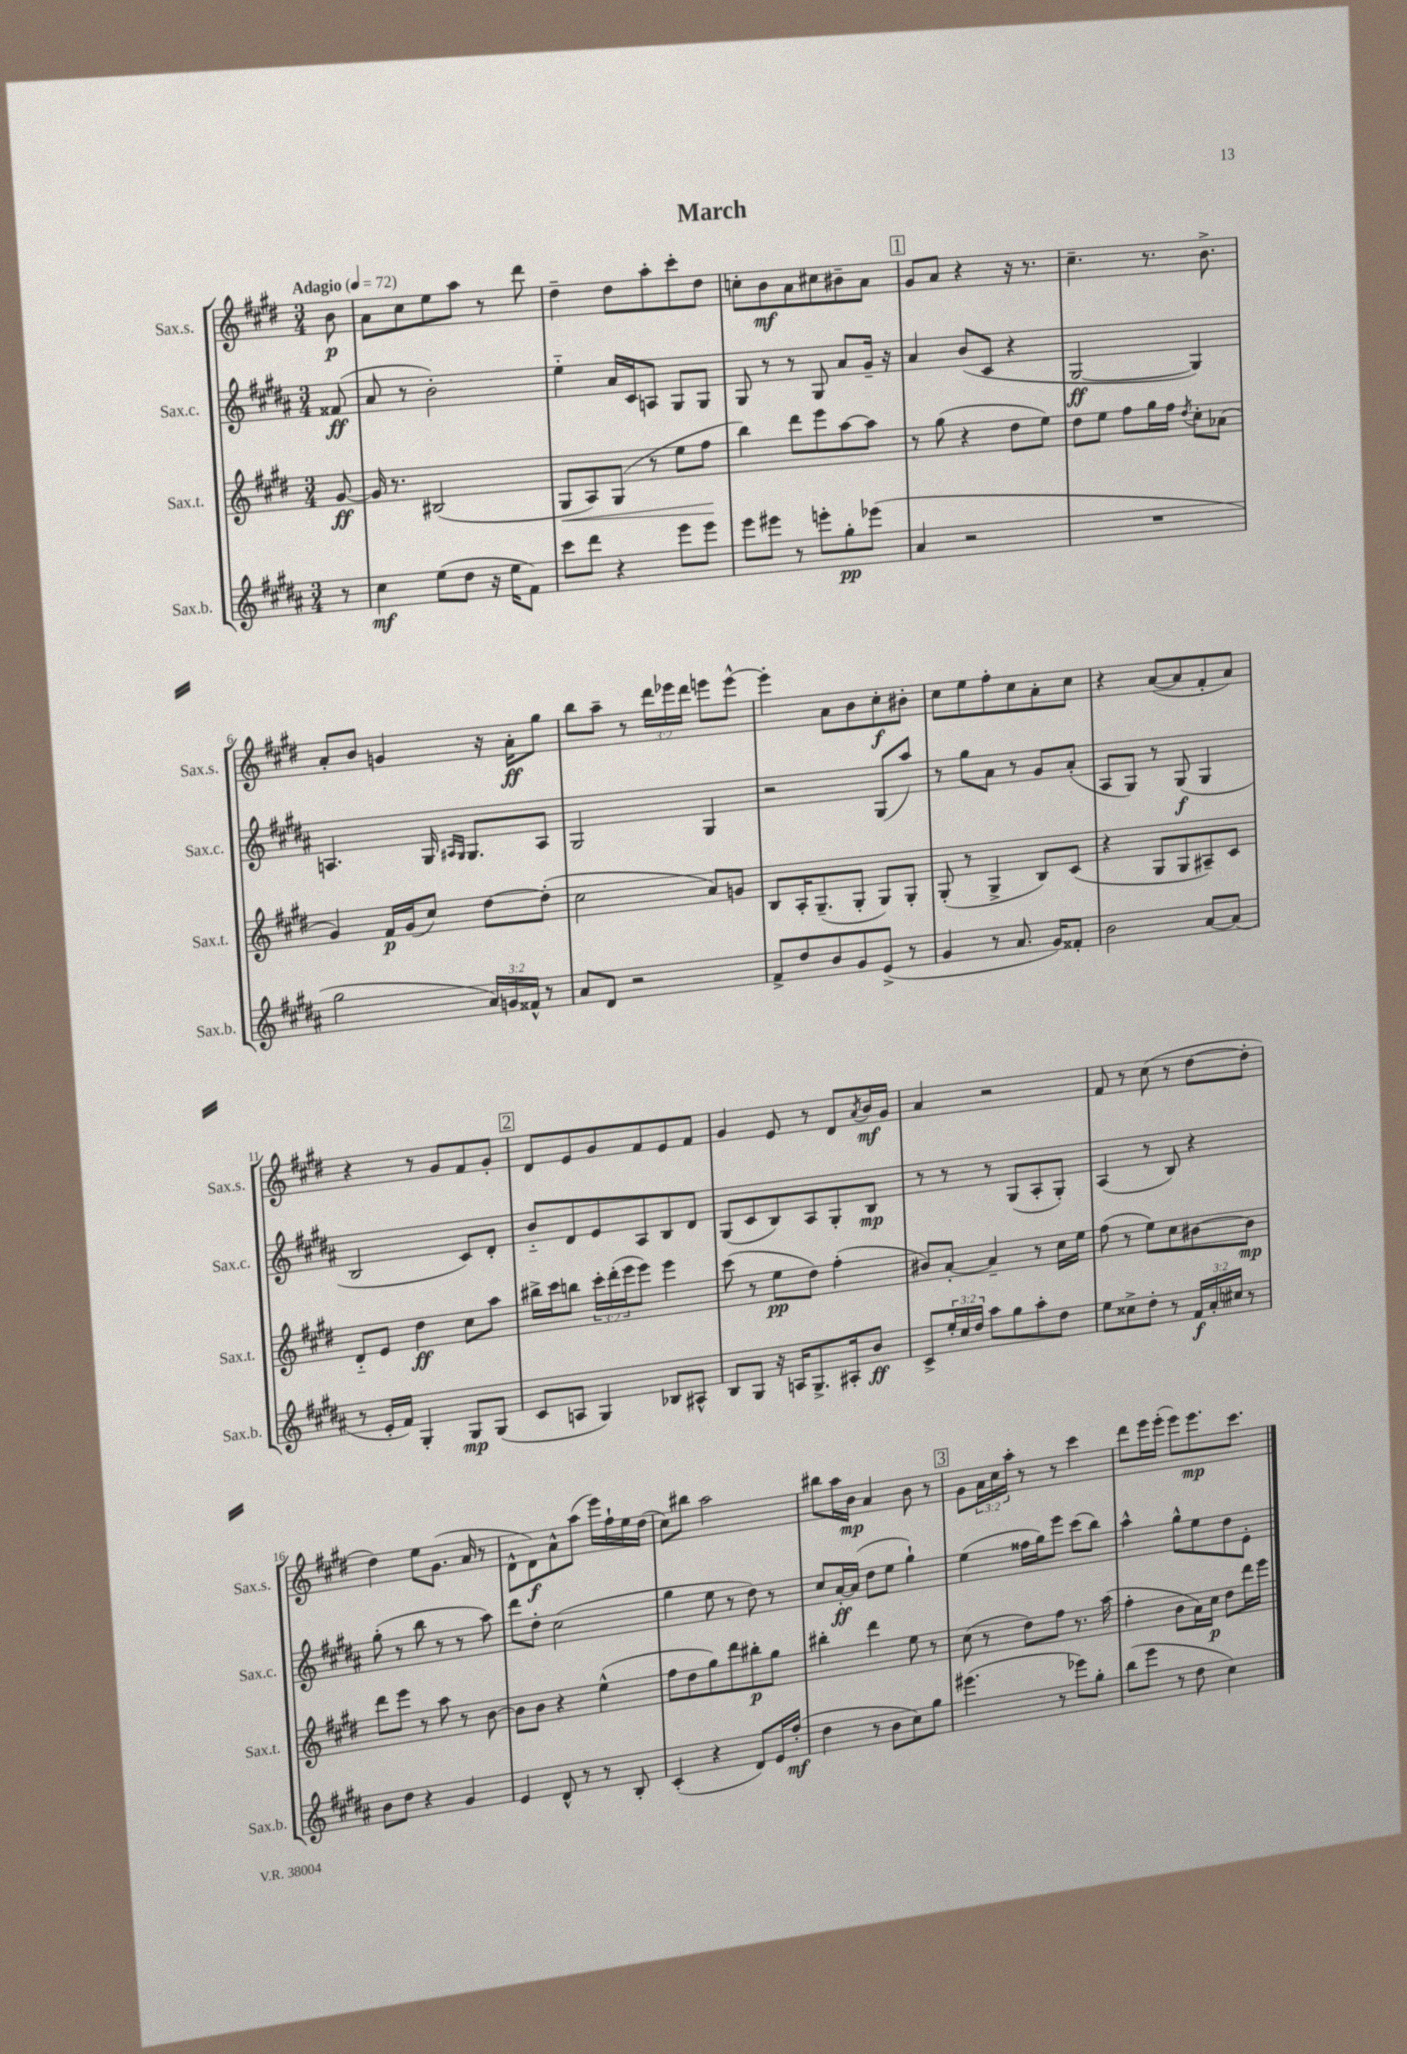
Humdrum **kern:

**kern	**kern	**kern	**kern
*staff4	*staff3	*staff2	*staff1
*clefG2	*clefG2	*clefG2	*clefG2
*k[f#c#g#d#a#]	*k[f#c#g#d#]	*k[f#c#g#d#a#]	*k[f#c#g#d#]
*M3/4	*M3/4	*M3/4	*M3/4
*MM72	*MM72	*MM72	*MM72
8r	[8g#	(8f##	8b
=	=	=	=
4cc#	16g#]	8a#	8a
.	8.r	.	.
.	.	8r	8cc#
(8ee	(2B#	2b')	8ee
8dd#	.	.	8aa
16r	.	.	8r
16ee	.	.	.
8f#)	.	.	8ddd#
=	=	=	=
8ccc#	8G#	4ee'~	4dd#~
8ddd#	8A)	.	.
4r	(8G#	16a#	8dd#
.	.	16c#	.
.	8r	8A	8aa'
8eee	8ee	8G#	8ccc#'
8eee	8ff#	8G#	8dd#
=	=	=	=
8eee	4bb)	8G#	8cc'
8eee#	.	8r	8b
8r	8ddd#	8r	8a
8eee'	8eee	8G#	8cc#
8gg#'	[8aa	8a#	8b#~
(8eee-	8aa]	16g#~	8a
.	.	16r	.
=	=	=	=
4a#	8r	4a#	8g#
.	(8gg#	.	8a
2r	4r	(8b	4r
.	.	8c#	.
.	8dd#	4r	16r
.	.	.	8.r
.	8ee)	.	.
=	=	=	=
2.r	8dd#	[2G#	4.cc#~
.	8ee	.	.
.	8ff#	.	.
.	16gg#	.	8.r
.	16ff#	.	.
.	8qdd#	.	.
.	8cc#'	4G#])	.
.	.	.	8.b^
.	(8a-	.	.
=	=	=	=
2gg#	4g#)	4.A	8a'
.	.	.	8b
.	16f#	.	4g
.	(16g#	.	.
.	8cc#)	16G#	.
.	.	16qqA#	.
.	.	16qqG#	.
.	.	8.G#	.
24a#)	[8dd#	.	16r
24g	.	.	.
.	.	.	16a'
24f##^^	.	.	.
8r	(8dd#']	8A#	8gg#
=	=	=	=
8a#	2cc#	2G#	8bb
8d#	.	.	8aa~
2r	.	.	8r
.	.	.	24ddd#
.	.	.	24eee-
.	.	.	24ddd#
.	8a)	4G#	8eee
.	8g	.	[8eee^^
=	=	=	=
8f#^	8B	2r	4eee']
8dd#	16A'	.	.
.	(8.G#~	.	.
8b	.	.	8a
8g#	8G#'	.	8b
(8e^	8G#)	(8G#	8cc#'
8r	8G#'	8aa#)	8b#'
=	=	=	=
4g#	(8G#'	8r	8cc#
.	8r	8gg#	8ee
8r	4G#^	8a#	8ff#'
8.a#	.	8r	8cc#
.	8B)	8g#	8a'
16g#)	.	.	.
8f##'	(8c#	(8a#'	8cc#
=	=	=	=
2b	4r	8A#	4r
.	.	8G#)	.
.	8G#	8r	([8a
.	8G#	(8G#	8a]
[8a#	8A#~)	4G#	8f#'
(8a#]	8c#	.	8a)
=	=	=	=
8r	8d#'~	2B	4r
16e'	8e	.	.
16f#)	.	.	.
4G#'	4dd#	.	8r
.	.	.	8g#
8G#	8cc#	8c#)	8f#
(8G#	8aa	8d#'	8g#'
=	=	=	=
8c#	16bb#^	8b'~	8d#
.	16ccc#	.	.
8A	8bb	8d#	8e
4G#)	24ccc#'	8e	8g#
.	(24ddd#'	.	.
.	24eee	.	.
.	8eee)	8A#	8f#
8B-	4eee	8B	8e
8A#^^	.	8d#	8f#
=	=	=	=
8B	(8ccc#	(8G#	4g#
8G#	8r	8c#	.
16r	8ee	8B)	8e
16A	.	.	.
8.G#^	8dd#)	8A#	8r
.	(4ff#'	8G#'	8d#
16A#'	.	.	.
.	.	.	8qa
8b	.	8B	16b
.	.	.	16g#
=	=	=	=
8c#^	8b#)	8r	4a
24ee'	[8a'	8r	.
24cc#	.	.	.
24dd#	.	.	.
8aa#	4a~]	8r	2r
8gg#	.	(8G#	.
8aa#'	8r	8A#'	.
8dd#	16cc#	8G#')	.
.	16ee	.	.
=	=	=	=
8ee	(8ff#	(4A#	8f#
8cc##^	8r	.	8r
8dd#'	8ee)	8r	(8cc#
8r	8cc#	8B)	8r
24f#	[8b#	4r	[8dd#
24a#'	.	.	.
24cc#	.	.	.
8r	8b#]	.	8dd#']
=	=	=	=
8b	8ddd#	(8gg#'	4dd#)
8dd#	8eee	8r	.
4r	8r	8bb	8ee
.	8aa	8r	(8.g#
4g#	8r	8r	.
.	.	.	16a
.	[8b	8aa#)	8r
=	=	=	=
4e	8b]	8ddd#	8d#^^
.	8b	8dd#'	8d#)
8d#^^	4r	(2cc#	8a^^
8r	.	.	(8aa
8r	(4ee^^	.	16eee)
.	.	.	16ff#`
8B'	.	.	16ee
.	.	.	(16dd#
=	=	=	=
(4c#'	8ff#	4gg#	8cc#)
.	8dd#	.	8bb#
4r	8gg#)	8ee	2aa
.	8ddd#	8r	.
8d#)	8bb#'	8dd#)	.
16e	8gg#	8r	.
(16ff#'	.	.	.
=	=	=	=
4dd#	4bb#'	8cc#	8bb#
.	.	[16a#'	16aa
.	.	(16a#]	16b
8r	4ddd#	8dd#	4a
8b	.	8ee	.
8cc#)	8ee	4gg#`)	8b
8gg#	8r	.	8r
=	=	=	=
(4.eee#	(8cc#	(4ee	8g#
.	8r	.	24a
.	.	.	24cc#
.	.	.	24aa'
.	8dd#)	16ff##	8r
.	.	16gg#)	.
8r	8ff#	8eee	8r
8eee-)	8.r	(8ccc#	4ccc#
8gg#'	.	8bb)	.
.	(16aa	.	.
=	=	=	=
(8bb	4ff#'	4aa#^^	8ddd#
8eee	.	.	16eee
.	.	.	(16eee'
8r	8b	8gg#^^	8eee)
8dd#	16a)	8ee	8.eee
.	16cc#	.	.
4cc#)	8dd#	8dd#	.
.	.	.	8.ccc#
.	16ddd#	8e'	.
.	16eee	.	.
==	==	==	==
*-	*-	*-	*-
